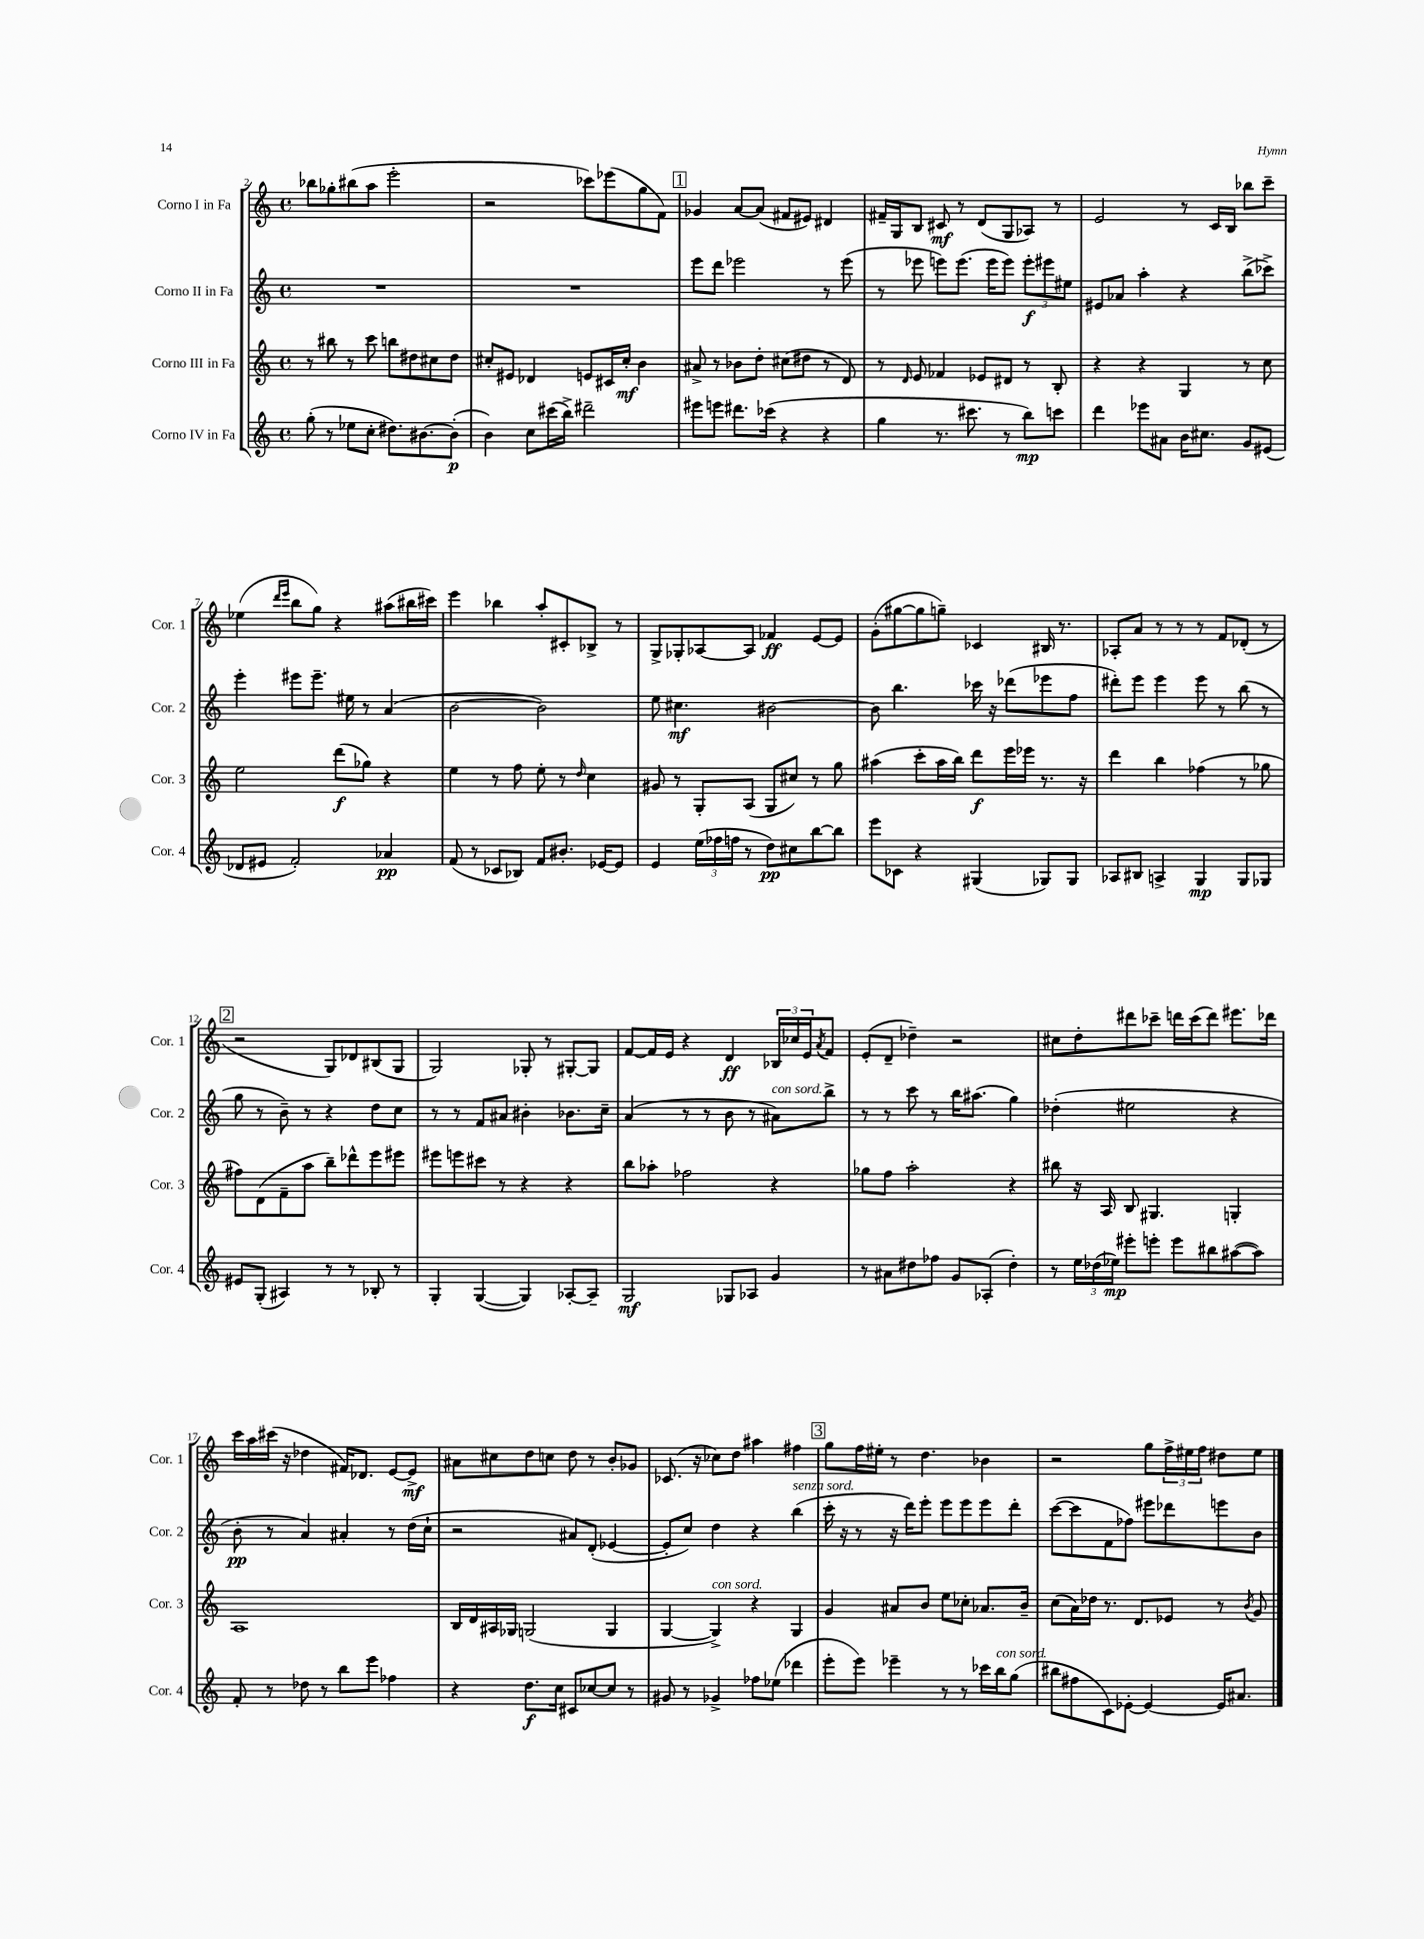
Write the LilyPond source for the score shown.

<<
\new StaffGroup <<
\new Staff = "s0" \with { instrumentName = "Corno I in Fa" shortInstrumentName = "Cor. 1" } {
    \clef treble \key c \major \defaultTimeSignature \time 4/4
    bes''8 ges''8-. bis''8( a''8 e'''2-. |
    r2 ces'''8) ees'''8( g''8 f'8) |
    \mark \markup { \box "1" } ges'4 a'8~ a'8( fis'8 eis'8) dis'4 |
    fis'16-- g16 b8 cis'8\mf r8 d'8( g8 aes8) r8 |
    e'2 r8 c'16 b16 bes''8 c'''8-- |
    ees''4( \grace { d'''16 e'''16 } b''8 g''8) r4 ais''8( bis''16 cis'''16) |
    e'''4 bes''4 a''8-. cis'8-. bes8-> r8 |
    g8-> ges8-. aes8~ aes8 fes'4\ff e'8~ e'8 |
    g'8-.( gis''8~ gis''8 g''8--) ces'4 bis16 r8. |
    aes8-. a'8 r8 r8 r8 f'8 des'8-.( r8 |
    \mark \markup { \box "2" } r2 g8) des'8 bis8( g8 |
    g2) ges8-. r8 gis8~-. gis8 |
    f'8~ f'16 e'16 r4 d'4\ff \tuplet 3/2 { bes16 ces''16 e'16 } \acciaccatura { a'8 } f'8 |
    e'8-.( d'8-- des''4--) r2 |
    cis''8 d''8-. dis'''8 ces'''8-- d'''16 ces'''16( d'''8) eis'''8. des'''16 |
    c'''16 a''16 cis'''16( r16 des''4 fis'16) des'8. e'8~ e'8->\mf |
    ais'8 cis''8 d''8 c''8 d''8 r8 b'8-. ges'8 |
    ces'8.( r16 ces''8) d''8 ais''4 fis''4 |
    \mark \markup { \box "3" } g''8 f''16 eis''16-. r8 d''4. bes'4 |
    r2 g''8 \tuplet 3/2 { f''16-> eis''16 f''16 } dis''8 eis''8 \bar "|." |
}
\new Staff = "s1" \with { instrumentName = "Corno II in Fa" shortInstrumentName = "Cor. 2" } {
    \clef treble \key c \major \defaultTimeSignature \time 4/4
    R1 |
    R1 |
    \mark \markup { \box "1" } e'''8 d'''8 ees'''2 r8 ees'''8( |
    r8 ees'''8 e'''8) e'''8.( e'''16 e'''8) \tuplet 3/2 { e'''8-.\f eis'''8 eis''8 } |
    eis'8 aes'8 a''4-. r4 b''8->( ces'''8->) |
    e'''4-. eis'''8 eis'''8.-- eis''16 r8 a'4( |
    b'2~ b'2) |
    e''8 cis''4.\mf bis'2~ |
    bis'8 b''4. ces'''16 r16 des'''8( ees'''8 f''8 |
    dis'''8-.) e'''8 e'''4 e'''8 r8 b''8( r8 |
    \mark \markup { \box "2" } g''8 r8 b'8--) r8 r4 d''8 c''8 |
    r8 r8 f'8 ais'8 bis'4-. bes'8. c''16-- |
    a'4( r8 r8 b'8 r8 ais'8^\markup { \italic "con sord." }) b''8-> |
    r8 r8 c'''8 r8 b''16 ais''8.( g''4) |
    des''4-.( eis''2 r4 |
    b'8-.\pp r8 a'4) ais'4-. r8 d''16( c''16-! |
    r2 ais'8) d'8-.( ees'4~ |
    ees'8-. c''8) d''4 r4 b''4^\markup { \italic "senza sord." }( |
    \mark \markup { \box "3" } c'''16-. r16 r8 r16 d'''16) e'''8-. e'''8 e'''8 e'''8 d'''8-. |
    c'''8~( c'''8 f'8 fes''8) eis'''8 des'''8 e'''8 b'8 \bar "|." |
}
\new Staff = "s2" \with { instrumentName = "Corno III in Fa" shortInstrumentName = "Cor. 3" } {
    \clef treble \key c \major \defaultTimeSignature \time 4/4
    r8 bis''8 r8 c'''8 b''8 dis''8 cis''8 dis''8 |
    cis''8-. eis'8 des'4 e'8 cis'16 cis''16-.\mf b'4 |
    \mark \markup { \box "1" } ais'8-> r8 bes'8 d''8-. cis''8( dis''8 r8 d'8) |
    r8 \grace { d'16 } e'8 fes'4 ees'8 dis'8 r8 b8-. |
    r4 r4 g4 r8 c''8 |
    e''2 d'''8\f( ges''8) r4 |
    e''4 r8 f''8 e''8-. r8 \grace { d''16 } c''4 |
    gis'8 r8 g8-. a8( g8 cis''8) r8 g''8 |
    ais''4( c'''8-. ais''16 b''16) d'''8\f e'''16 ees'''16 r8. r16 |
    d'''4 b''4 fes''4( r8 ges''8 |
    \mark \markup { \box "2" } fis''8) d'8( f'8-- a''8 b''8--) des'''8-^ e'''8 eis'''8 |
    eis'''8 e'''8 cis'''8 r8 r4 r4 |
    b''8 aes''8-. fes''2 r4 |
    ges''8 f''8 a''2-. r4 |
    bis''8 r16 a16 b8 gis4. g4-. |
    a1 |
    b16 d'16 ais16 ges16 g2( g4 |
    g4~ g4->^\markup { \italic "con sord." }) r4 g4 |
    \mark \markup { \box "3" } g'4 ais'8 b'8 e''8 ces''8-. aes'8. b'16-- |
    c''8( a'16) des''16 r8. d'8. ees'8 r8 \acciaccatura { b'8 } g'8 \bar "|." |
}
\new Staff = "s3" \with { instrumentName = "Corno IV in Fa" shortInstrumentName = "Cor. 4" } {
    \clef treble \key c \major \defaultTimeSignature \time 4/4
    g''8-.( r8 ees''8 c''8-. dis''8.) bis'8.~ bis'8-.\p( |
    b'4) c''8 cis'''16( b''16->) dis'''2-- |
    \mark \markup { \box "1" } eis'''8 e'''8 dis'''8. ces'''16( r4 r4 |
    g''4 r8. cis'''8. r8 b''8\mp) c'''8 |
    d'''4 ees'''8 ais'8 b'16 cis''8. g'8 eis'8( |
    des'8 eis'8 f'2-.) aes'4\pp |
    f'8( r8 ces'8 bes8) f'8 bis'8.-. ees'16~ ees'8 |
    e'4 \tuplet 3/2 { e''16( fes''16 f''16 } r8 d''8\pp) cis''8 b''8~ b''8 |
    e'''8 ces'8 r4 gis4( ges8) ges8 |
    aes8 bis8 a4-> g4\mp g8 ges8 |
    \mark \markup { \box "2" } eis'8 g8-.( ais4) r8 r8 bes8-. r8 |
    g4-. g4~( g4) aes8~-. aes8-- |
    g2\mf ges8 aes8 g'4 |
    r8 ais'8 dis''8 fes''8 g'8 aes8-.( dis''4-.) |
    r8 \tuplet 3/2 { e''16 des''16( ees''16\mp) } eis'''8-. e'''8-. e'''8 bis''8 ais''8~( ais''8) |
    f'8-. r8 des''8 r8 b''8 e'''8 fes''4 |
    r4 d''8.\f c''16 cis'8 ces''8~ ces''8 r8 |
    gis'8 r8 ges'4-> fes''8 ees''8( des'''4 |
    \mark \markup { \box "3" } e'''8-. e'''8) ees'''4-- r8 r8 ces'''16 b''16^\markup { \italic "con sord." } g''8( |
    bis''8 fis''8 c'8) ees'8~-. ees'4~ ees'16 ais'8. \bar "|." |
}
>>
>>
\layout { \context { \Score currentBarNumber = #2 } }
